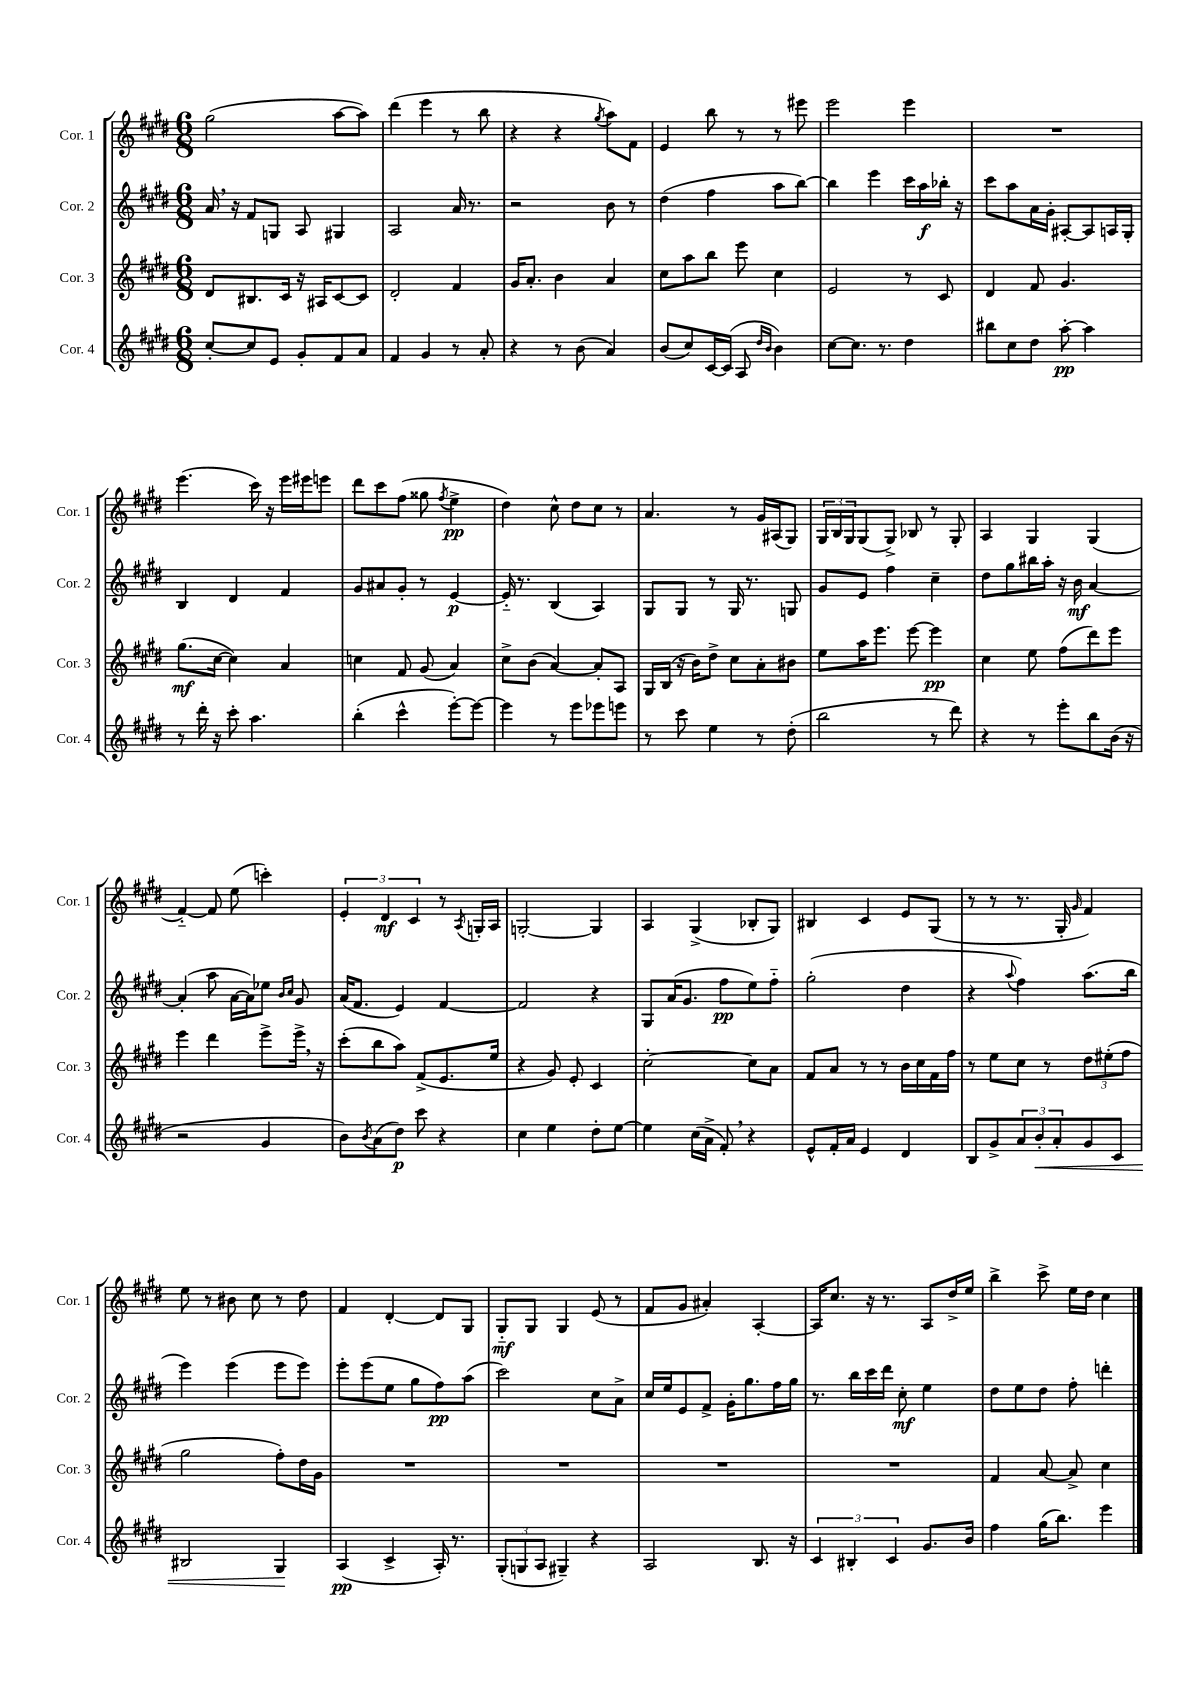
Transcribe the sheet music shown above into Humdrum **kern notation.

**kern	**kern	**kern	**kern
*staff4	*staff3	*staff2	*staff1
*clefG2	*clefG2	*clefG2	*clefG2
*k[f#c#g#d#]	*k[f#c#g#d#]	*k[f#c#g#d#]	*k[f#c#g#d#]
*M6/8	*M6/8	*M6/8	*M6/8
[8cc#'	8d#	16a	(2gg#
.	.	16r	.
8cc#]	8.B#	8f#	.
8e	.	8G	.
.	16c#	.	.
8g#'	16r	8A	.
.	16A#	.	.
8f#	[8c#	4G#	[8aa
8a	8c#]	.	8aa])
=	=	=	=
4f#	2d#'	2A	(4ddd#
4g#	.	.	4eee
8r	4f#	16a	8r
.	.	8.r	.
8a'	.	.	8bb
=	=	=	=
4r	16g#	2r	4r
.	8.a'	.	.
8r	4b	.	4r
(8b	.	.	.
.	.	.	8qgg#
4a)	4a	8b	8aa)
.	.	8r	8f#
=	=	=	=
(8b	8cc#	(4dd#	4e
8cc#)	8aa	.	.
[16c#	8bb	4ff#	8bb
(16c#]	.	.	.
8A	8eee	.	8r
16qqdd#	.	.	.
16qqb	.	.	.
4b)	4cc#	8aa	8r
.	.	[8bb)	8eee#
=	=	=	=
[8cc#	2e	4bb]	2eee
8.cc#]	.	.	.
.	.	4eee	.
8.r	.	.	.
4dd#	8r	16ccc#	4eee
.	.	16aa	.
.	8c#	16bb-'	.
.	.	16r	.
=	=	=	=
8bb#	4d#	8ccc#	2.r
8cc#	.	8aa	.
8dd#	8f#	16a	.
.	.	16g#'	.
[8aa'	4.g#	[8A#'	.
4aa]	.	8A#]	.
.	.	16A	.
.	.	16G#'	.
=	=	=	=
8r	(8.gg#	4B	(4.eee
16ddd#'	.	.	.
16r	[16cc#	.	.
8ccc#'	4cc#])	4d#	.
4.aa	.	.	16ccc#)
.	.	.	16r
.	4a	4f#	16eee
.	.	.	16eee#
.	.	.	8eee
=	=	=	=
(4bb'	4cc	8g#	8ddd#
.	.	8a#	8ccc#
4ccc#^^	8f#	8g#'	(8ff#
.	(8g#	8r	8gg##
.	.	.	8qff#
[8eee')	4a)	[4e	4ee^
8eee_	.	.	.
=	=	=	=
4eee]	8cc#^	16e'~]	4dd#)
.	.	8.r	.
.	(8b	.	.
8r	[4a)	(4B	8cc#^^
8eee	.	.	8dd#
8eee-	8a']	4A)	8cc#
8eee	8A	.	8r
=	=	=	=
8r	16G#	8G#	4.a
.	(16B	.	.
8ccc#	16r	8G#	.
.	16b)	.	.
4ee	8dd#^	8r	.
.	8cc#	16G#	8r
.	.	8.r	.
8r	8a'	.	16g#
.	.	.	(16A#
(8dd#'	8b#	8G	8G#)
=	=	=	=
2bb	8ee	8g#	24G#
.	.	.	24B
.	.	.	24G#
.	16aa	8e	(8G#
.	8.eee	.	.
.	.	4ff#	8G#^)
.	[8eee	.	8B-
8r	4eee]	4cc#~	8r
8ddd#)	.	.	8G#'
=	=	=	=
4r	4cc#	8dd#	4A
.	.	8gg#	.
8r	8ee	16bb#	4G#
.	.	16aa'	.
8eee'	(8ff#	16r	.
.	.	16b	.
8bb	8ddd#)	[4a	(4G#
(16b	8eee	.	.
16r	.	.	.
=	=	=	=
2r	4eee	(4a']	[4f#'~)
.	4ddd#	8aa	8f#]
.	.	[16a	(8ee
.	.	16a])	.
4g#	8eee^	8ee-	4ccc')
.	.	16qqb	.
.	.	16qqcc#	.
.	16eee^	8g#	.
.	16r	.	.
=	=	=	=
8b)	(8ccc#'	(16a	6e'
.	.	8.f#	.
8qb	.	.	.
(8a	8bb	.	.
.	.	.	6d#
8dd#)	8aa)	4e)	.
.	.	.	6c#
8ccc#	(8f#^	.	.
4r	8.e	[4f#	8r
.	.	.	8qA
.	.	.	16G'
.	16ee	.	16A
=	=	=	=
4cc#	4r	2f#]	[2G'
4ee	8g#)	.	.
.	8e'	.	.
8dd#'	4c#	4r	4G]
[8ee	.	.	.
=	=	=	=
4ee]	[2cc#'	8G#	4A
.	.	(16a	.
.	.	8.g#	.
(16cc#	.	.	(4G#^
16a^	.	.	.
8f#')	.	8ff#	.
4r	8cc#]	8ee)	8B-'
.	8a	8ff#'~	8G#)
=	=	=	=
8e^^	8f#	(2gg#'	4B#
16f#'	8a	.	.
16a	.	.	.
4e	8r	.	4c#
.	8r	.	.
4d#	16b	4dd#	8e
.	16cc#	.	.
.	16f#	.	(8G#
.	16ff#	.	.
=	=	=	=
8B	8r	4r	8r
8g#^	8ee	.	8r
.	.	8qqaa	.
12a	8cc#	4ff#)	8.r
12b'	.	.	.
.	8r	.	.
12a'	.	.	.
.	.	.	16G#'
.	.	.	16qqg#
8g#	12dd#	(8.aa	4f#)
.	(12ee#'	.	.
8c#	.	.	.
.	12ff#	.	.
.	.	16bb	.
=	=	=	=
2B#	2gg#	4eee)	8ee
.	.	.	8r
.	.	(4eee	8b#
.	.	.	8cc#
4G#	8ff#')	8eee	8r
.	16dd#	8eee)	8dd#
.	16g#	.	.
=	=	=	=
(4A	2.r	8eee'	4f#
.	.	(8eee	.
4c#^	.	8ee	[4d#'
.	.	8gg#	.
16A')	.	8ff#)	8d#]
8.r	.	.	.
.	.	(8aa	8G#
=	=	=	=
(12G#'	2.r	2ccc#)	8G#'~
12G	.	.	.
.	.	.	8G#
12A	.	.	.
4G#~)	.	.	4G#
4r	.	8cc#	(8e
.	.	8a^	8r
=	=	=	=
2A	2.r	16cc#	8f#
.	.	16ee	.
.	.	8e	8g#
.	.	8f#^	4a#')
.	.	16g#'	.
.	.	8.gg#	.
8.B	.	.	[4A'
.	.	16ff#	.
16r	.	16gg#	.
=	=	=	=
6c#	2.r	8.r	16A]
.	.	.	8.cc#
6B#'	.	.	.
.	.	16bb	.
.	.	16ccc#	16r
.	.	16ddd#	8.r
6c#	.	.	.
.	.	8cc#'	.
8.g#	.	4ee	8A
.	.	.	16dd#^
16b	.	.	16ee
=	=	=	=
4ff#	4f#	8dd#	4bb^
.	.	8ee	.
(16gg#	[8a	8dd#	8ccc#^
8.bb)	.	.	.
.	8a^]	8ff#'	16ee
.	.	.	16dd#
4eee	4cc#	4ddd'	4cc#
==	==	==	==
*-	*-	*-	*-
